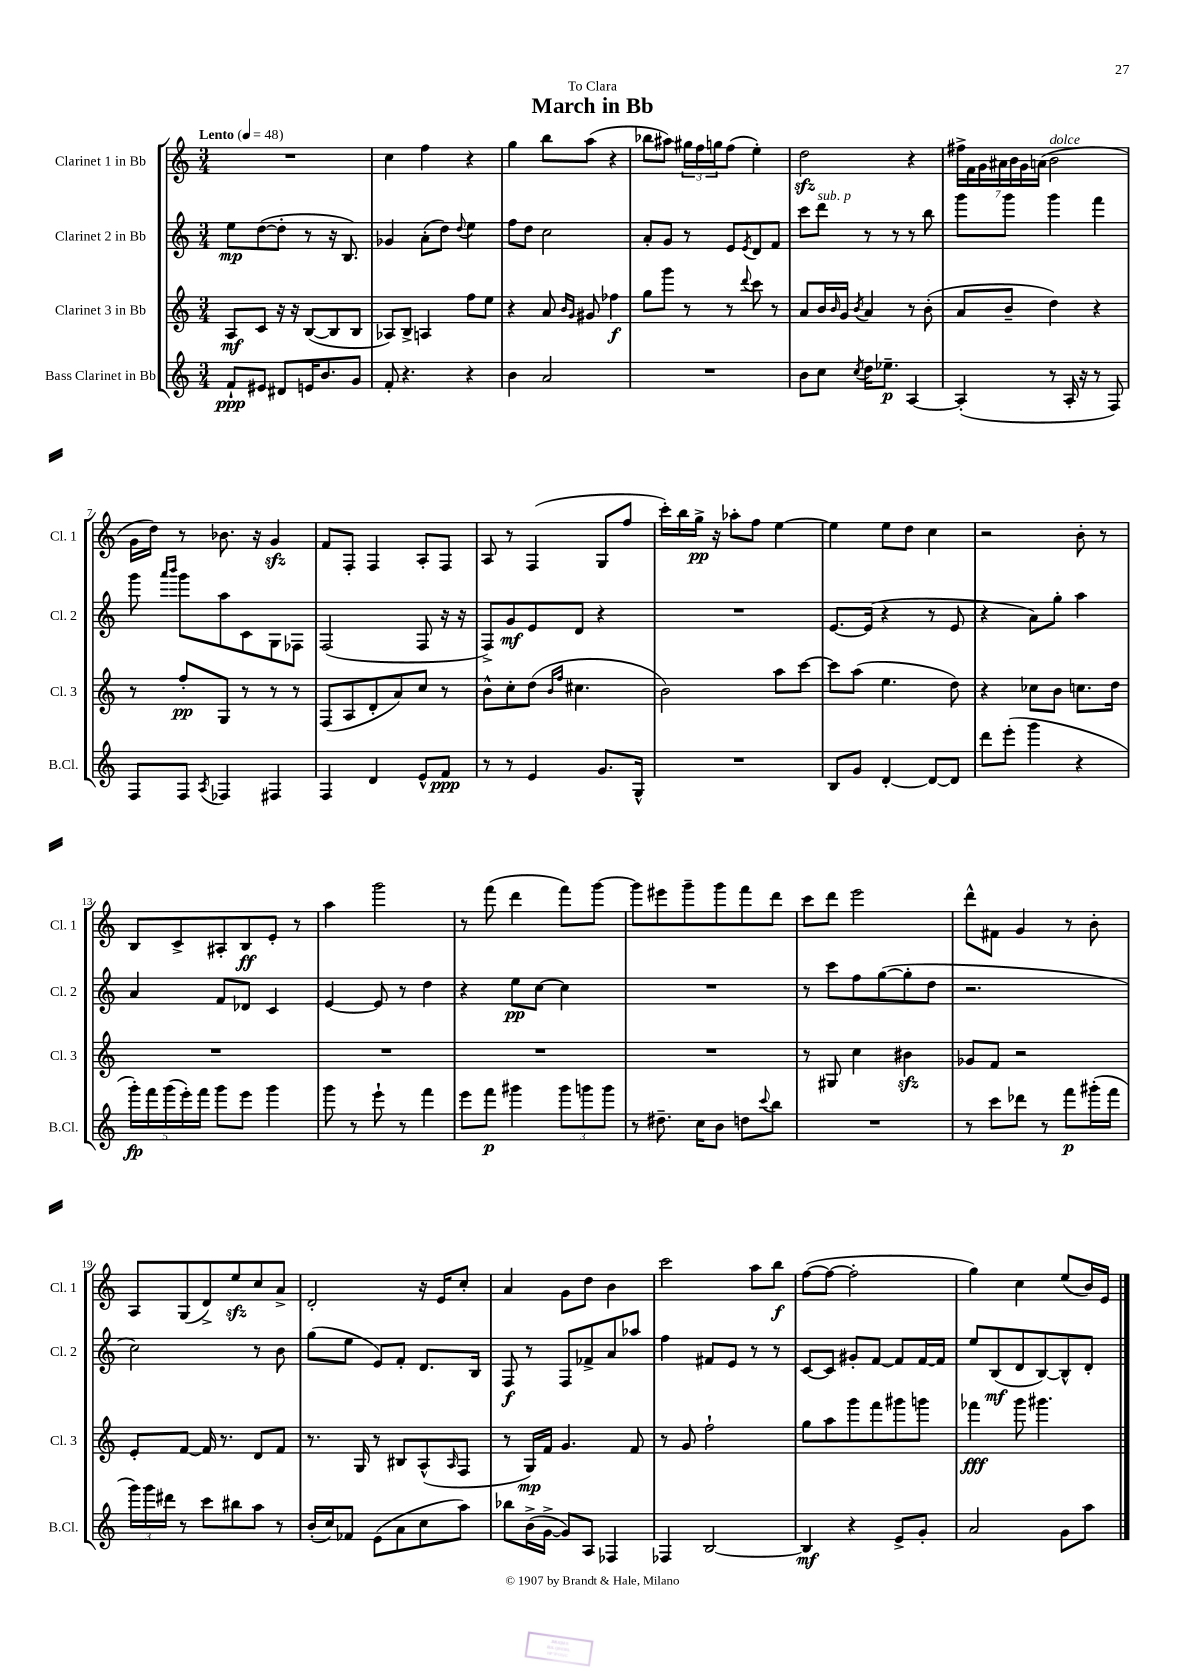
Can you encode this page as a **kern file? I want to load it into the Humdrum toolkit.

**kern	**kern	**kern	**kern
*staff4	*staff3	*staff2	*staff1
*clefG2	*clefG2	*clefG2	*clefG2
*k[]	*k[]	*k[]	*k[]
*M3/4	*M3/4	*M3/4	*M3/4
*MM48	*MM48	*MM48	*MM48
8f`	8A	8ee	2.r
8e#	8c	([8dd	.
8d#	16r	8dd']	.
.	16r	.	.
16e	([8B	8r	.
8.b	.	.	.
.	8B]	16r	.
.	.	8.B)	.
8g	8B	.	.
=	=	=	=
8f'	8A-)	4g-	4cc
4.r	8B^	.	.
.	4A	(8a'	4ff
.	.	8dd)	.
.	.	8qqdd	.
4r	8ff	4ee	4r
.	8ee	.	.
=	=	=	=
4b	4r	8ff	4gg
.	.	8dd	.
2a	8a	2cc	8bb
.	16qqb	.	.
.	16qqg	.	.
.	8g#	.	(8aa
.	4ff-	.	4r
=	=	=	=
2.r	8gg	8a'	8bb-
.	8ggg	8g	8aa#)
.	8r	8r	24gg#
.	.	.	24ff
.	.	.	24gg
.	8r	8e	(8ff
.	8qqddd	8qe	.
.	8ccc	8d	4ee')
.	8r	8f	.
=	=	=	=
8b	8a	8ccc	2dd
8cc	16b	8ddd	.
.	16qqb	.	.
.	16g	.	.
8qcc	8qb	.	.
16dd	4a	8r	.
8.ee-~	.	.	.
.	.	8r	.
[4A	8r	8r	4r
.	(8b'	8bb	.
=	=	=	=
(4A']	8a	8ggg	28ff#^
.	.	.	28f
.	.	.	28g
.	.	.	28a#
.	8b~	8ggg	.
.	.	.	28b
.	.	.	28g
.	.	.	(28a
8r	4dd)	4ggg	2b
16A'	.	.	.
16r	.	.	.
8r	4r	4fff	.
8F)	.	.	.
=	=	=	=
8F	8r	8ggg	16g
.	.	.	16dd)
.	.	16qqaaa	.
.	.	16qqbbb	.
8F	8ff'	8ggg	8r
8qA	.	.	.
4F-	8G	8aa	8.b-
.	8r	8c	.
.	.	.	16r
4F#	8r	8G	4g
.	8r	8F-	.
=	=	=	=
4F	(8F	(2F	8f
.	8A	.	8F'
4d	8d'	.	4F
.	8a)	.	.
8e^^	8cc	8F	8A'
8f	8r	16r	8F
.	.	16r	.
=	=	=	=
8r	8b^^	8F^)	8A
8r	8cc'	8g	8r
4e	(8dd	8e	(4F
.	16qqb	.	.
.	16qqff	.	.
.	4.cc#	8d	.
8.g	.	4r	8G
.	.	.	8ff
16G^^	.	.	.
=	=	=	=
2.r	2b)	2.r	16ccc')
.	.	.	16bb
.	.	.	16gg^
.	.	.	16r
.	.	.	8aa-'
.	.	.	8ff
.	8aa	.	[4ee
.	[8ccc	.	.
=	=	=	=
8B	8ccc]	[8.e	4ee]
8g	(8aa	.	.
.	.	(16e]	.
[4d'	4.ee	4r	8ee
.	.	.	8dd
8d_	.	8r	4cc
8d]	8dd)	8e	.
=	=	=	=
8ddd	4r	4r	2r
(8eee'	.	.	.
4ggg	8cc-	8a)	.
.	8b	8gg'	.
4r	8.cc	4aa	8b'
.	.	.	8r
.	16dd	.	.
=	=	=	=
20ggg')	2.r	4a	8B
20fff	.	.	.
(20ggg	.	.	.
.	.	.	8c^
20eee')	.	.	.
20fff	.	.	.
8ggg	.	8f	8A#'
8eee	.	8d-	8B
4ggg	.	4c	8e'
.	.	.	8r
=	=	=	=
8ggg	2.r	[4e	4aa
8r	.	.	.
8eee`	.	8e]	2ggg
8r	.	8r	.
4fff	.	4dd	.
=	=	=	=
8eee	2.r	4r	8r
8fff	.	.	(8fff
4ggg#	.	8ee	4ddd
.	.	[8cc	.
12ggg#	.	4cc]	8fff)
12ggg	.	.	.
.	.	.	[8ggg
12ggg	.	.	.
=	=	=	=
8r	2.r	2.r	8ggg]
8.dd#~	.	.	8eee#
.	.	.	8ggg~
16cc	.	.	.
8b	.	.	8ggg
8dd	.	.	8fff
8qqccc	.	.	.
8bb	.	.	8ddd
=	=	=	=
2.r	8r	8r	8ccc
.	8G#	8ccc	8ddd
.	4cc	8ff	2eee
.	.	([8gg	.
.	4b#	8gg']	.
.	.	8dd	.
=	=	=	=
8r	8g-	2.r	8ddd^^
8ccc	8f	.	8f#
8ddd-	2r	.	4g
8r	.	.	.
8fff	.	.	8r
(16ggg#'	.	.	8b'
16fff	.	.	.
=	=	=	=
24ggg)	8e'	2cc)	8A
24ggg	.	.	.
24ddd#	.	.	.
8r	[8f	.	(8G
8ccc	16f]	.	8d^)
.	8.r	.	.
8bb#	.	.	8ee
8aa	8d	8r	8cc
8r	8f	8b	8a^
=	=	=	=
(16b'	8.r	(8gg	2d'
16cc)	.	.	.
8f-	.	8ee	.
.	16G	.	.
(8e	8r	8e)	.
8a	8B#	8f'	.
8cc	(8A^^	8.d	16r
.	.	.	16e
.	16qqA	.	.
8aa)	8F	.	8cc'
.	.	16B	.
=	=	=	=
8bb-	8r	8F	4a
(16b^	16G)	8r	.
[16g^	16f	.	.
8g])	4.g	8F	8g
8A	.	8f-^	8dd
4F-	.	8a	4b
.	8f	8aa-	.
=	=	=	=
4F-	8r	4ff	2ccc
.	8g	.	.
[2B	2ff`	8f#	.
.	.	8e	.
.	.	8r	8aa
.	.	8r	8bb
=	=	=	=
4B]	8gg	[8c	([8ff
.	8aa	8c]	8ff_
4r	8ggg	8g#'	2ff']
.	8fff	[8f	.
8e^	8ggg#	8f]	.
8g'	8ggg	[16f	.
.	.	16f]	.
=	=	=	=
2a	4fff-	8ee	4gg)
.	.	(8B	.
.	8ggg	8d	4cc
.	4.ggg#	[8B)	.
8g	.	8B^^]	(8ee
8aa	.	8d'	16b)
.	.	.	16e
==	==	==	==
*-	*-	*-	*-
